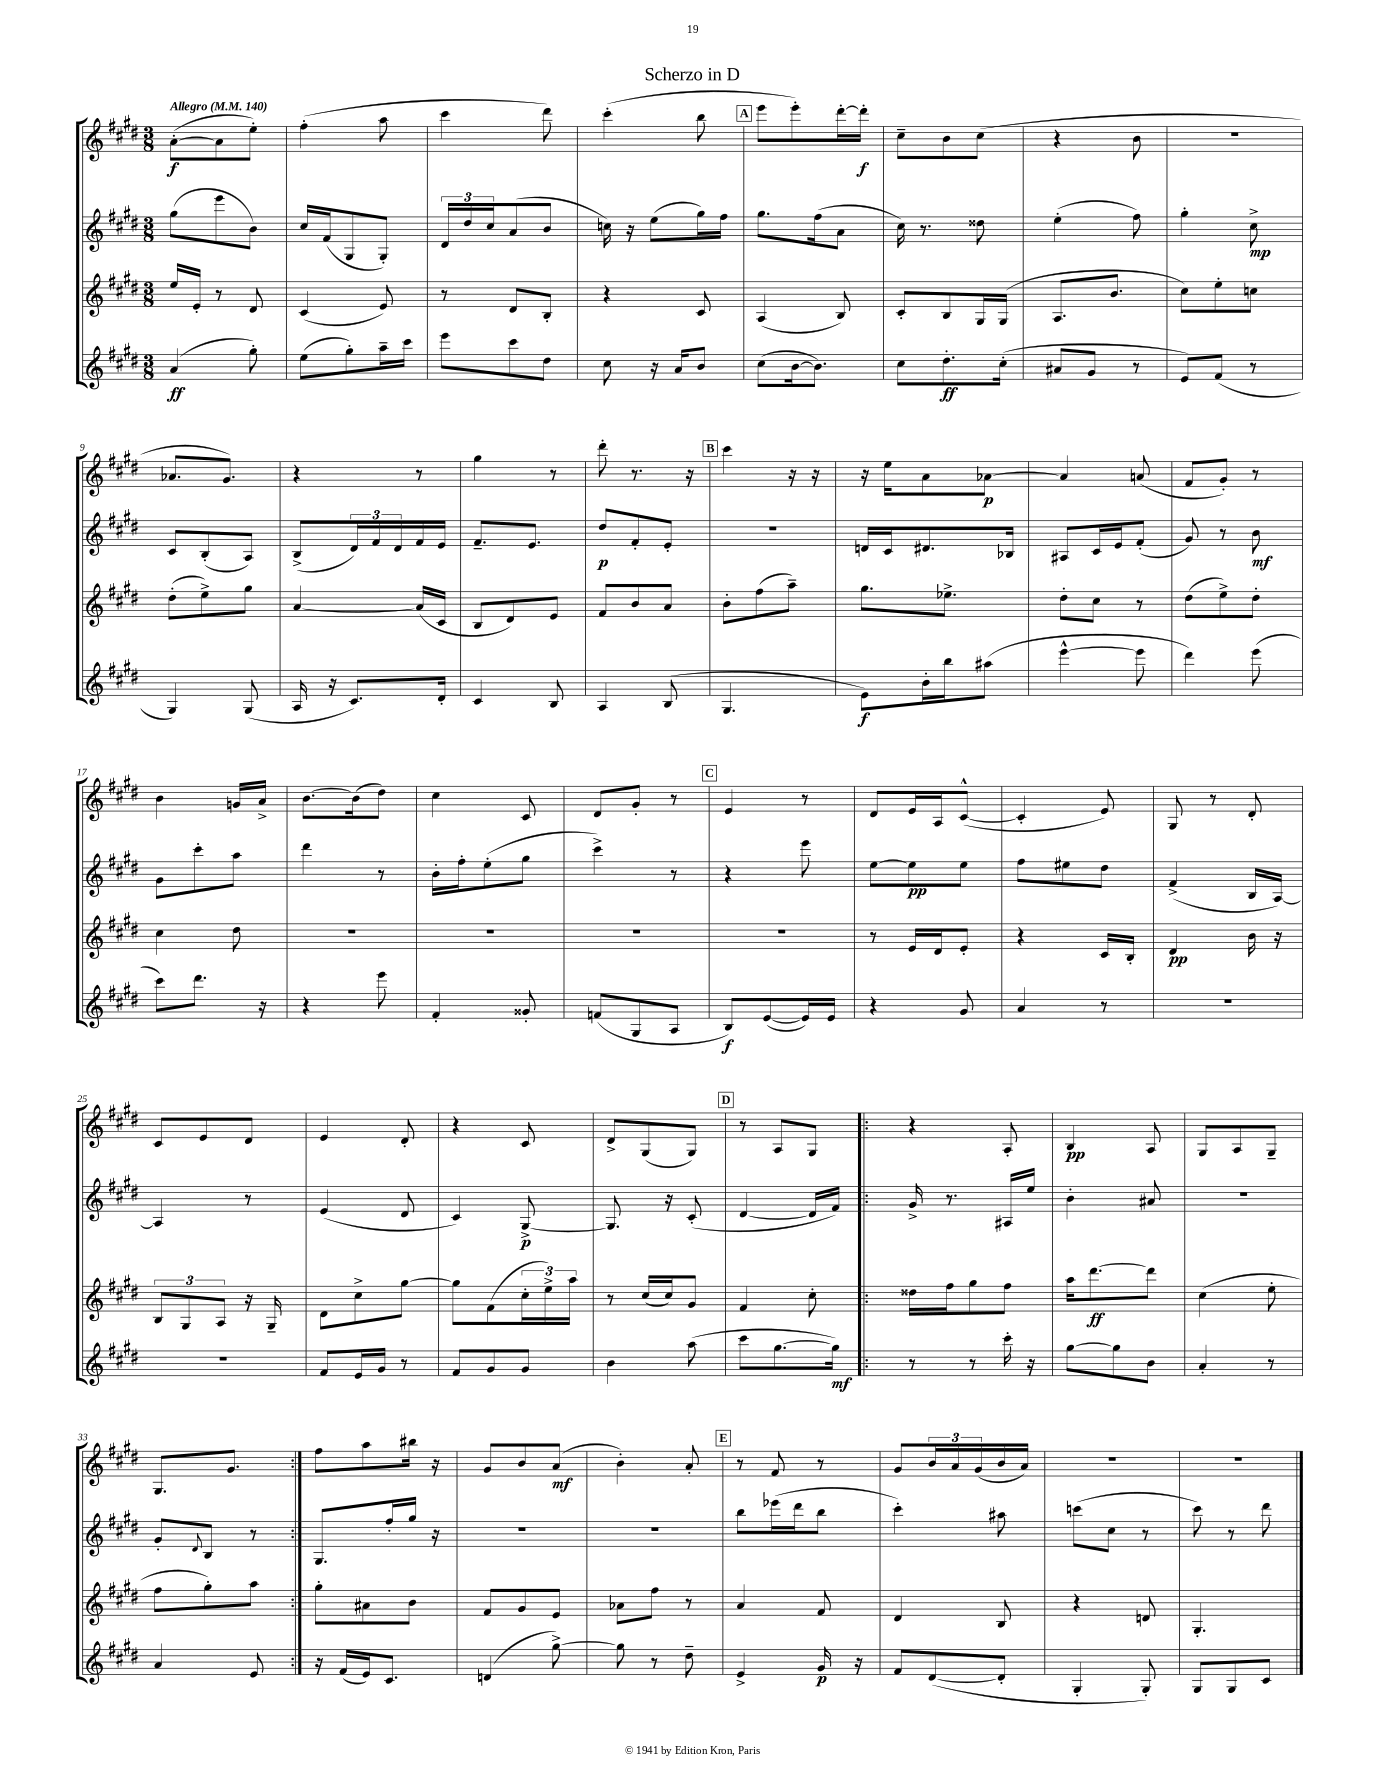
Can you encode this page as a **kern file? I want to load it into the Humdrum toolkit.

**kern	**kern	**kern	**kern
*staff4	*staff3	*staff2	*staff1
*clefG2	*clefG2	*clefG2	*clefG2
*k[f#c#g#d#]	*k[f#c#g#d#]	*k[f#c#g#d#]	*k[f#c#g#d#]
*M3/8	*M3/8	*M3/8	*M3/8
*MM140	*MM140	*MM140	*MM140
(4a	16ee	(8gg#	([8a'
.	16e'	.	.
.	8r	8eee	8a]
8gg#')	8d#	8b)	8ee')
=	=	=	=
(8ee	(4c#	16cc#	(4ff#'
.	.	(16f#	.
8gg#')	.	8G#	.
16aa~	8e)	8G#')	8aa
16ccc#	.	.	.
=	=	=	=
8eee	8r	24d#	4ccc#
.	.	24dd#	.
.	.	24cc#	.
8ccc#	8d#	(8a	.
8dd#	8B'	8b	8ddd#)
=	=	=	=
8cc#	4r	16cc)	(4ccc#'
.	.	16r	.
16r	.	(8ee	.
16a	.	.	.
8b	8c#	16gg#)	8bb
.	.	16ff#	.
=	=	=	=
(8cc#	(4A	8.gg#	8eee
[16b	.	.	8eee')
8.b])	.	(16ff#	.
.	8B)	8a	[16ddd#'
.	.	.	16ddd#']
=	=	=	=
8cc#	8c#'	16cc#)	8cc#~
.	.	8.r	.
8.dd#'	8B	.	8b
.	16G#	8dd##	(8cc#
(16cc#'	(16G#	.	.
=	=	=	=
8a#	8.A	(4ee'	4r
8g#	.	.	.
.	8.b	.	.
8r	.	8ff#)	8b
=	=	=	=
8e)	8cc#)	4gg#'	4.r
(8f#	8ee'	.	.
8r	8cc	8cc#^	.
=	=	=	=
4G#)	(8dd#'	8c#	8.a-
.	8ee^)	(8B'	.
.	.	.	8.g#)
(8G#	8gg#	8A)	.
=	=	=	=
16A	[4a	(8B^	4r
16r	.	.	.
8.c#)	.	24d#)	.
.	.	24f#	.
.	.	24d#	.
.	(16a]	16f#	8r
16d#'	16c#	16e	.
=	=	=	=
4c#	8B	8.f#~	4gg#
.	8d#)	.	.
.	.	8.e	.
8B	8e	.	8r
=	=	=	=
4A	8f#	8dd#	8ddd#'
.	8b	8f#'	8.r
(8B	8a	8e'	.
.	.	.	16r
=	=	=	=
4.G#	8b'	4.r	4ccc#
.	(8ff#	.	.
.	8aa~)	.	16r
.	.	.	16r
=	=	=	=
8e)	8.gg#	16d	16r
.	.	16c#	16ee
16b'	.	8.d#	8a
16bb	8.ee-^	.	.
(8aa#	.	.	[8a-
.	.	16B-	.
=	=	=	=
[4eee^^	8dd#'	8A#	4a-]
.	8cc#	16c#	.
.	.	16e	.
8eee]	8r	(8f#'	(8a
=	=	=	=
4ddd#)	(8dd#	8g#)	8f#
.	8ee^)	8r	8g#')
(8eee	8dd#'	8b	8r
=	=	=	=
8ccc#)	4cc#	8g#	4b
8.ddd#	.	8ccc#'	.
.	8dd#	8aa	16g
16r	.	.	16a^
=	=	=	=
4r	4.r	4ddd#	[8.b
.	.	.	(16b]
8eee	.	8r	8dd#)
=	=	=	=
4f#'	4.r	16b'	4cc#
.	.	16ff#'	.
.	.	(8ee'	.
8g##'	.	8gg#	8c#
=	=	=	=
(8f	4.r	4ccc#^)	8d#
8G#	.	.	8g#'
8A	.	8r	8r
=	=	=	=
8B)	4.r	4r	4e
([8e	.	.	.
16e])	.	8eee	8r
16e	.	.	.
=	=	=	=
4r	8r	[8ee	8d#
.	16e	8ee]	16e
.	16d#	.	16A
8g#	8e'	8ee	([8c#^^
=	=	=	=
4a	4r	8ff#	4c#']
.	.	8ee#	.
8r	16c#	8dd#	8e)
.	16B'	.	.
=	=	=	=
4.r	4d#	(4f#^	8G#
.	.	.	8r
.	16b	16B	8d#'
.	16r	[16A)	.
=	=	=	=
4.r	12B	4A]	8c#
.	12G#	.	.
.	.	.	8e
.	12A	.	.
.	16r	8r	8d#
.	16G#~	.	.
=	=	=	=
8f#	8d#	(4e	4e
16e	8cc#^	.	.
16g#	.	.	.
8r	[8gg#	8d#	8d#'
=	=	=	=
8f#	8gg#]	4c#)	4r
8g#	(8f#	.	.
8g#	24cc#'	[8G#^	8c#
.	24ee^)	.	.
.	24aa	.	.
=	=	=	=
4b	8r	8.G#]	8d#^
.	(16cc#	.	(8G#
.	16cc#)	16r	.
(8aa	8g#	(8c#'	8G#)
=	=	=	=
8ccc#	4f#	[4d#	8r
[8.gg#	.	.	8A
.	8cc#'	16d#]	8G#
16gg#])	.	16f#)	.
=!|:	=!|:	=!|:	=!|:
8r	16dd##	16g#^	4r
.	16ff#	8.r	.
8r	8gg#	.	.
16ccc#'	8ff#	16A#	8A'
16r	.	16ee	.
=	=	=	=
[8gg#	16aa	4b'	4B
.	[8.ddd#	.	.
8gg#]	.	.	.
8b	8ddd#]	8a#	8A
=	=	=	=
4a'	(4cc#	4.r	8G#
.	.	.	8A
8r	8ee'	.	8G#~
=	=	=	=
4a	8ff#	8g#'	8.G#
.	.	8qqd#	.
.	8gg#')	8B	.
.	.	.	8.g#
8e	8aa	8r	.
=:|!	=:|!	=:|!	=:|!
16r	8gg#'	8.G#	8ff#
(16f#	.	.	.
16e)	8a#	.	8aa
8.c#	.	16ff#'	.
.	8b	16gg#	16bb#
.	.	16r	16r
=	=	=	=
(4d	8f#	4.r	8g#
.	8g#	.	8b
[8gg#^)	8e	.	(8a
=	=	=	=
8gg#]	8a-	4.r	4b')
8r	8ff#	.	.
8dd#~	8r	.	8a'
=	=	=	=
4e^	4a	8bb	8r
.	.	(16eee-	8f#
.	.	16ddd#	.
16g#	8f#	8bb	8r
16r	.	.	.
=	=	=	=
8f#	4d#	4ccc#')	8g#
([8d#	.	.	24b
.	.	.	24a
.	.	.	(24g#
8d#']	8B	8aa#	16b
.	.	.	16a)
=	=	=	=
4G#'	4r	(8ccc	4.r
.	.	8cc#	.
8G#')	8d	8r	.
=	=	=	=
8G#	4.G#'	8ccc#)	4.r
8G#	.	8r	.
8c#	.	8ddd#	.
==	==	==	==
*-	*-	*-	*-
